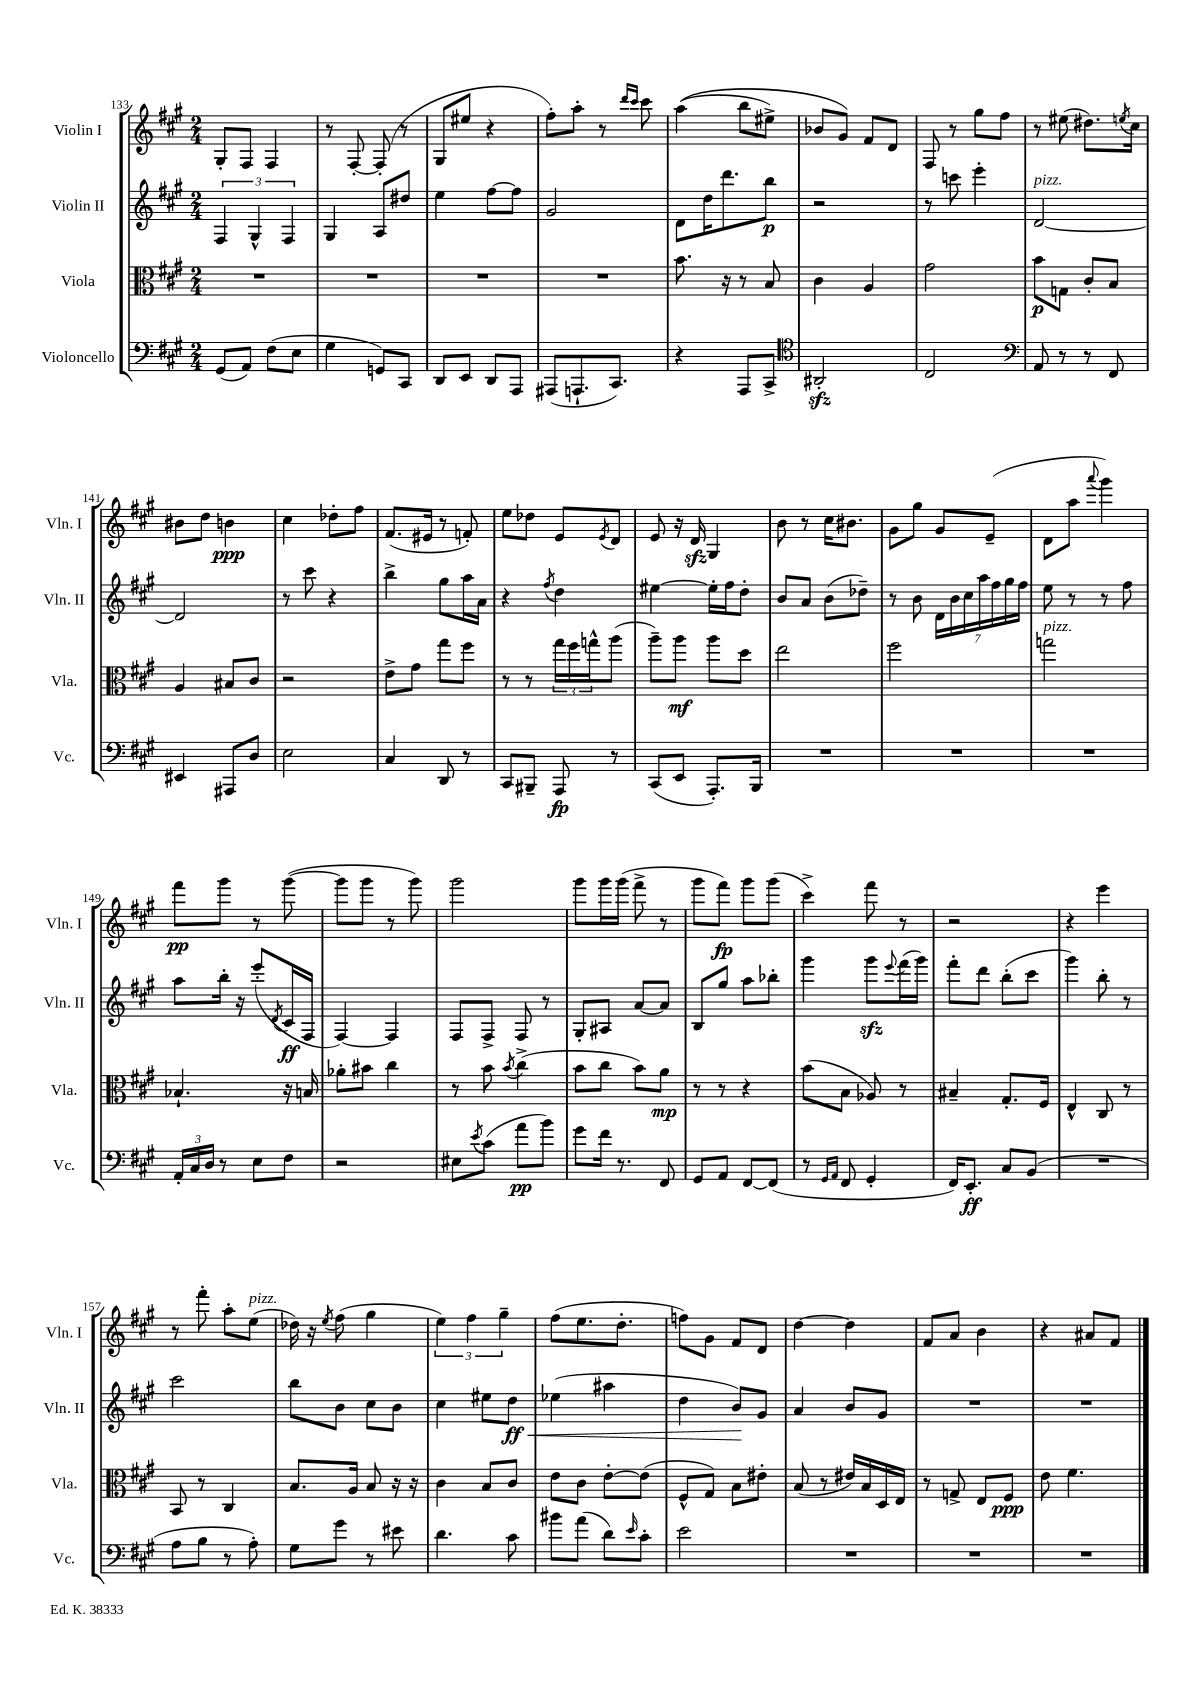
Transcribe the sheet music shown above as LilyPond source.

<<
\new StaffGroup <<
\new Staff = "s0" \with { instrumentName = "Violin I" shortInstrumentName = "Vln. I" } {
    \clef treble \key a \major \numericTimeSignature \time 2/4
    gis8-. fis8 fis4 |
    r8 fis8~-. fis8-.( r8 |
    gis8 eis''8 r4 |
    fis''8-.) a''8-. r8 \grace { d'''16 cis'''16 } cis'''8 |
    a''4(\( b''8 eis''8->) |
    bes'8 gis'8\) fis'8 d'8 |
    fis8 r8 gis''8 fis''8 |
    r8 eis''8( dis''8.) \acciaccatura { e''8 } cis''16 |
    bis'8 d''8 b'4\ppp |
    cis''4 des''8-. fis''8 |
    fis'8.( eis'16 r8 f'8-.) |
    e''8 des''8 e'8 \acciaccatura { e'8 } d'8 |
    e'8 r16 d'16\sfz gis4 |
    b'8 r8 cis''16 bis'8. |
    gis'8 gis''8 gis'8 e'8--( |
    d'8 a''8 \appoggiatura { a'''8 } gis'''4) |
    fis'''8\pp gis'''8 r8 gis'''8~( |
    gis'''8 gis'''8 r8 gis'''8) |
    gis'''2 |
    gis'''8 gis'''16 gis'''16( fis'''8-> r8 |
    gis'''8 fis'''8\fp) gis'''8 gis'''8( |
    cis'''4->) fis'''8 r8 |
    r2 |
    r4 e'''4 |
    r8 fis'''8-. a''8-. e''8^\markup { \italic "pizz." }( |
    des''16) r16 \acciaccatura { e''8 } fis''8( gis''4 |
    \tuplet 3/2 { e''4) fis''4 gis''4-- } |
    fis''8( e''8. d''8.-. |
    f''8) gis'8 fis'8 d'8 |
    d''4~ d''4 |
    fis'8 a'8 b'4 |
    r4 ais'8 fis'8 \bar "|." |
}
\new Staff = "s1" \with { instrumentName = "Violin II" shortInstrumentName = "Vln. II" } {
    \clef treble \key a \major \numericTimeSignature \time 2/4
    \tuplet 3/2 { fis4 gis4-^ fis4 } |
    gis4 a8 dis''8 |
    e''4 fis''8~ fis''8 |
    gis'2 |
    d'8 d''16 d'''8. b''8\p |
    r2 |
    r8 c'''8 e'''4-. |
    d'2~^\markup { \italic "pizz." } |
    d'2 |
    r8 cis'''8 r4 |
    b''4-> gis''8 a''16 a'16 |
    r4 \acciaccatura { fis''8 } d''4 |
    eis''4~ eis''16-. fis''16 d''8-. |
    b'8 a'8 b'8( des''8--) |
    r8 b'8 \tuplet 7/4 { d'16 b'16 cis''16 a''16 fis''16 gis''16 fis''16 } |
    e''8 r8 r8 fis''8 |
    a''8 b''16-. r16 e'''8-.( \acciaccatura { d'8 } cis'16\ff fis16 |
    fis4~) fis4 |
    fis8 fis8-> fis8 r8 |
    gis8-. ais8 a'8~ a'8 |
    b8 gis''8 a''8 bes''8-. |
    gis'''4 gis'''8\sfz \appoggiatura { e'''8 } fis'''16( gis'''16) |
    fis'''8-. d'''8 b''8-.( cis'''8 |
    gis'''4) b''8-. r8 |
    cis'''2 |
    b''8 b'8 cis''8 b'8 |
    cis''4 eis''8 d''8\ff\< |
    ees''4( ais''4 |
    d''4 b'8\!) gis'8 |
    a'4 b'8 gis'8 |
    R2 |
    R2 \bar "|." |
}
\new Staff = "s2" \with { instrumentName = "Viola" shortInstrumentName = "Vla." } {
    \clef alto \key a \major \numericTimeSignature \time 2/4
    R2 |
    R2 |
    R2 |
    R2 |
    b'8. r16 r8 b8 |
    cis'4 a4 |
    gis'2 |
    b'8\p g8 cis'8-. b8 |
    a4 bis8 cis'8 |
    r2 |
    e'8-> gis'8 gis''8 fis''8 |
    r8 r8 \tuplet 3/2 { gis''16 fis''16 g''16-^ } a''8( |
    a''8--) a''8\mf a''8 d''8 |
    e''2 |
    fis''2 |
    g''2^\markup { \italic "pizz." } |
    bes4.-! r16 b16 |
    aes'8-. bis'8 cis''4 |
    r8 b'8 \acciaccatura { b'8 } cis''4->( |
    b'8 cis''8 b'8) a'8\mp |
    r8 r8 r4 |
    b'8( b8 aes8) r8 |
    bis4-- gis8.-. fis16 |
    e4-^ cis8 r8 |
    b,8 r8 cis4 |
    b8. a16 b8 r16 r16 |
    cis'4 b8 cis'8 |
    e'8 cis'8 e'8~-. e'8( |
    fis8-^ gis8) b8 eis'8-. |
    b8( r8 eis'16) b16 d16 e16 |
    r8 g8-> e8 fis8\ppp |
    e'8 fis'4. \bar "|." |
}
\new Staff = "s3" \with { instrumentName = "Violoncello" shortInstrumentName = "Vc." } {
    \clef bass \key a \major \numericTimeSignature \time 2/4
    gis,8( a,8) fis8( e8 |
    gis4 g,8) cis,8 |
    d,8 e,8 d,8 a,,8 |
    ais,,8( a,,8.-! cis,8.) |
    r4 a,,8 cis,8-> |
    \clef tenor ais,2-.\sfz |
    cis2 |
    \clef bass a,8 r8 r8 fis,8 |
    eis,4 ais,,8 d8 |
    e2 |
    cis4 d,8 r8 |
    cis,8 bis,,8-- a,,8\fp r8 |
    cis,8( e,8 a,,8.-.) b,,16 |
    R2 |
    R2 |
    R2 |
    \tuplet 3/2 { a,16-. cis16 d16 } r8 e8 fis8 |
    r2 |
    eis8 \acciaccatura { e'8 } cis'8( a'8\pp b'8) |
    gis'8 fis'16 r8. fis,8 |
    gis,8 a,8 fis,8~ fis,8( |
    r8 \grace { gis,16 a,16 } fis,8 gis,4-. |
    fis,16) e,8.-.\ff cis8 b,8( |
    R2 |
    a8 b8 r8 a8-.) |
    gis8 gis'8 r8 eis'8 |
    d'4. cis'8 |
    bis'8 a'8( d'8) \grace { e'16 } cis'8-. |
    e'2 |
    R2 |
    R2 |
    R2 \bar "|." |
}
>>
>>
\layout { \context { \Score currentBarNumber = #133 } }
